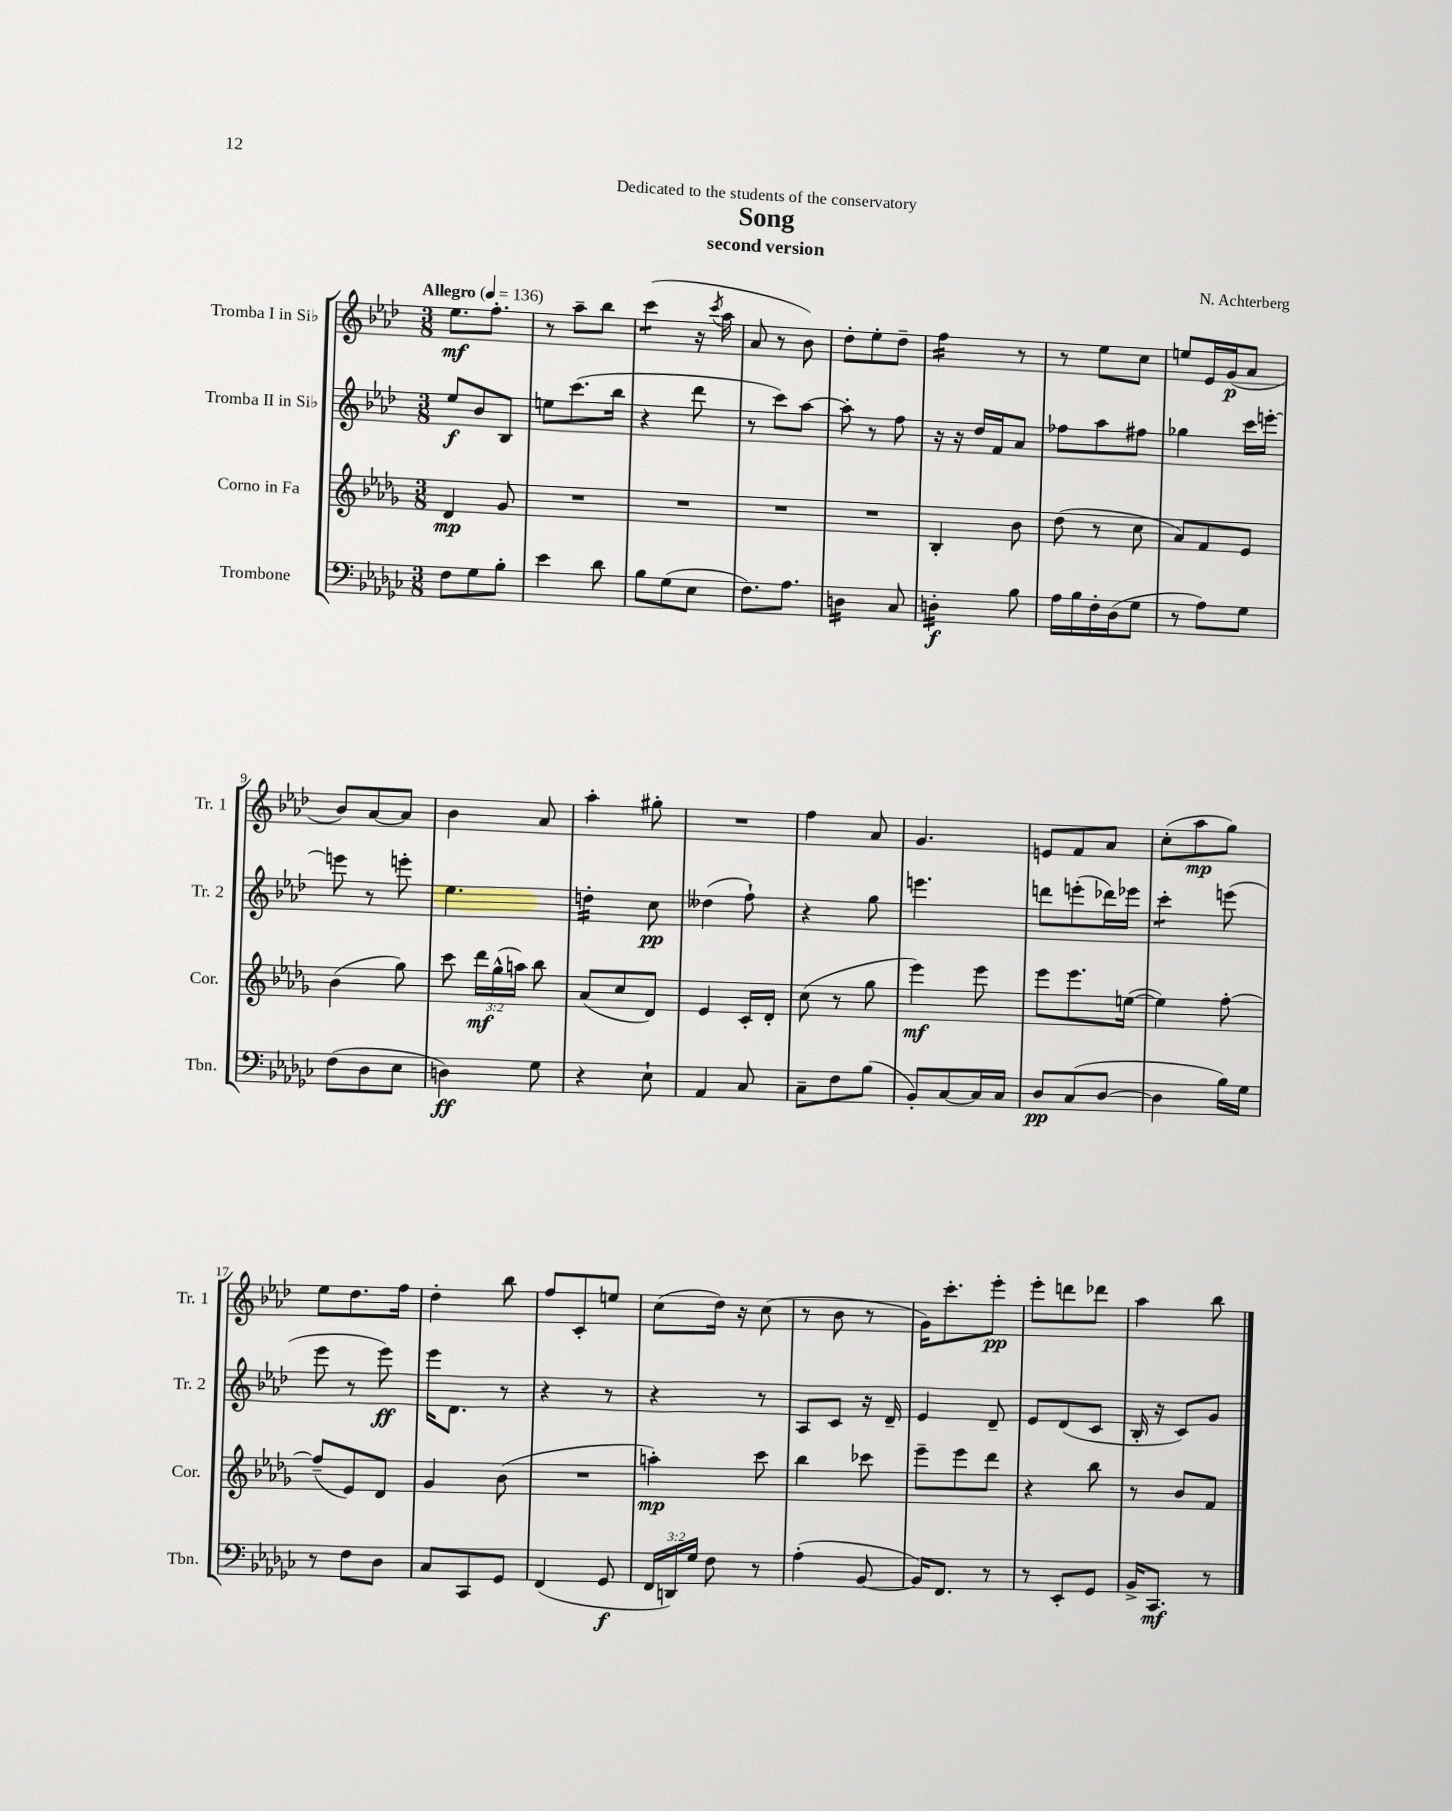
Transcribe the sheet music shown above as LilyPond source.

\header { title = "Song" composer = "N. Achterberg" subtitle = "second version" dedication = "Dedicated to the students of the conservatory" }
<<
\new StaffGroup <<
\new Staff = "s0" \with { instrumentName = "Tromba I in Sib" shortInstrumentName = "Tr. 1" } {
    \clef treble \key aes \major \numericTimeSignature \time 3/8 \tempo "Allegro" 4 = 136
    \autoBeamOff ees''8.[\mf f''8.]-. |
    r8 aes''8[-- bes''8] |
    c'''4:8( r16 \acciaccatura { c'''8 } aes''16 |
    aes'8 r8 bes'8) |
    des''8[-. ees''8-. des''8]-- |
    f''4:16 r8 |
    r8 ees''8[ c''8] |
    e''8[ ees'16 g'16\p( aes'8] |
    bes'8[) aes'8~ aes'8] |
    bes'4 aes'8 |
    aes''4-. gis''8-. |
    R4. |
    f''4 aes'8 |
    g'4. |
    e'8[ f'8 aes'8] |
    c''8[-.( aes''8\mp g''8]) |
    ees''8[ des''8. f''16] |
    des''4-. bes''8 |
    f''8[ c'8-. e''8] |
    c''8[( des''16]) r16 c''8( |
    r8 bes'8 r8 |
    g'16[) c'''8.-. ees'''8]-.\pp |
    ees'''8[-. d'''8 des'''8] |
    aes''4 bes''8 \bar "|." |
}
\new Staff = "s1" \with { instrumentName = "Tromba II in Sib" shortInstrumentName = "Tr. 2" } {
    \clef treble \key aes \major \numericTimeSignature \time 3/8
    \autoBeamOff ees''8[\f bes'8 bes8] |
    e''8[ c'''8.( bes''16] |
    r4 des'''8 |
    r8 c'''8[) aes''8]~ |
    aes''8-. r8 f''8 |
    r16 r16 des''16[ f'16 aes'8] |
    fes''8[ aes''8 fis''8] |
    ges''4 c'''16[ e'''16]~-. |
    e'''8 r8 e'''8-. |
    ees''4. |
    d''4:16-. c''8\pp |
    deses''4( f''8-!) |
    r4 g''8 |
    e'''4. |
    d'''8[ e'''8-.( des'''16) ees'''16] |
    c'''4:8-. e'''8( |
    ees'''8 r8 ees'''8\ff) |
    ees'''16[ des'8.] r8 |
    r4 r8 |
    r4 r8 |
    aes8[ c'8] r16 des'16-- |
    ees'4 des'8-- |
    ees'8[ des'8( c'8] |
    bes16-. r16 c'8[) g'8] \bar "|." |
}
\new Staff = "s2" \with { instrumentName = "Corno in Fa" shortInstrumentName = "Cor." } {
    \clef treble \key des \major \numericTimeSignature \time 3/8 \override Staff.TupletNumber.text = #tuplet-number::calc-fraction-text
    \autoBeamOff des'4\mp ges'8 |
    R4. |
    R4. |
    R4. |
    R4. |
    bes4-. bes'8 |
    des''8( r8 c''8 |
    aes'8[) f'8 ees'8] |
    bes'4( ges''8) |
    c'''8 \tuplet 3/2 { des'''16[\mf ges''16-^( a''16]) } bes''8 |
    aes'8[( c''8 des'8]) |
    ees'4 c'16[-. des'16]-. |
    c''8( r8 ges''8 |
    ees'''4\mf) ees'''8 |
    ees'''8[ ees'''8. e''16]~( |
    e''4) f''8~-. |
    f''8[--( ees'8) des'8] |
    ges'4 bes'8( |
    R4. |
    a''4-.\mp) c'''8 |
    bes''4 ces'''8 |
    ees'''8[-- ees'''8 des'''8] |
    r4 bes''8 |
    r8 bes'8[ f'8] \bar "|." |
}
\new Staff = "s3" \with { instrumentName = "Trombone" shortInstrumentName = "Tbn." } {
    \clef bass \key ges \major \numericTimeSignature \time 3/8 \override Staff.TupletNumber.text = #tuplet-number::calc-fraction-text
    \autoBeamOff f8[ ges8 bes8]-. |
    ees'4 des'8 |
    bes8[ ges8( ees8] |
    f8.[) aes8.] |
    d4:16 ces8 |
    d4:16-.\f bes8 |
    aes16[ bes16 f16-. des16( ges8] |
    r8 aes8[) ges8] |
    f8[( des8 ees8] |
    d4\ff) ges8 |
    r4 ees8-! |
    aes,4 ces8 |
    ces8[-- f8 bes8]( |
    bes,8[-.) ces8~ ces16 ces16] |
    des8[\pp ces8( des8]~ |
    des4 bes16[) ges16] |
    r8 f8[ des8] |
    ces8[ ces,8 ges,8] |
    f,4( ges,8\f |
    \tuplet 3/2 { f,16[ d,16) ges16] } f8 r8 |
    aes4-.( bes,8~ |
    bes,16[) f,8.] r8 |
    r8 ees,8[-. ges,8] |
    bes,16[-> ces,8.]\mf r8 \bar "|." |
}
>>
>>
